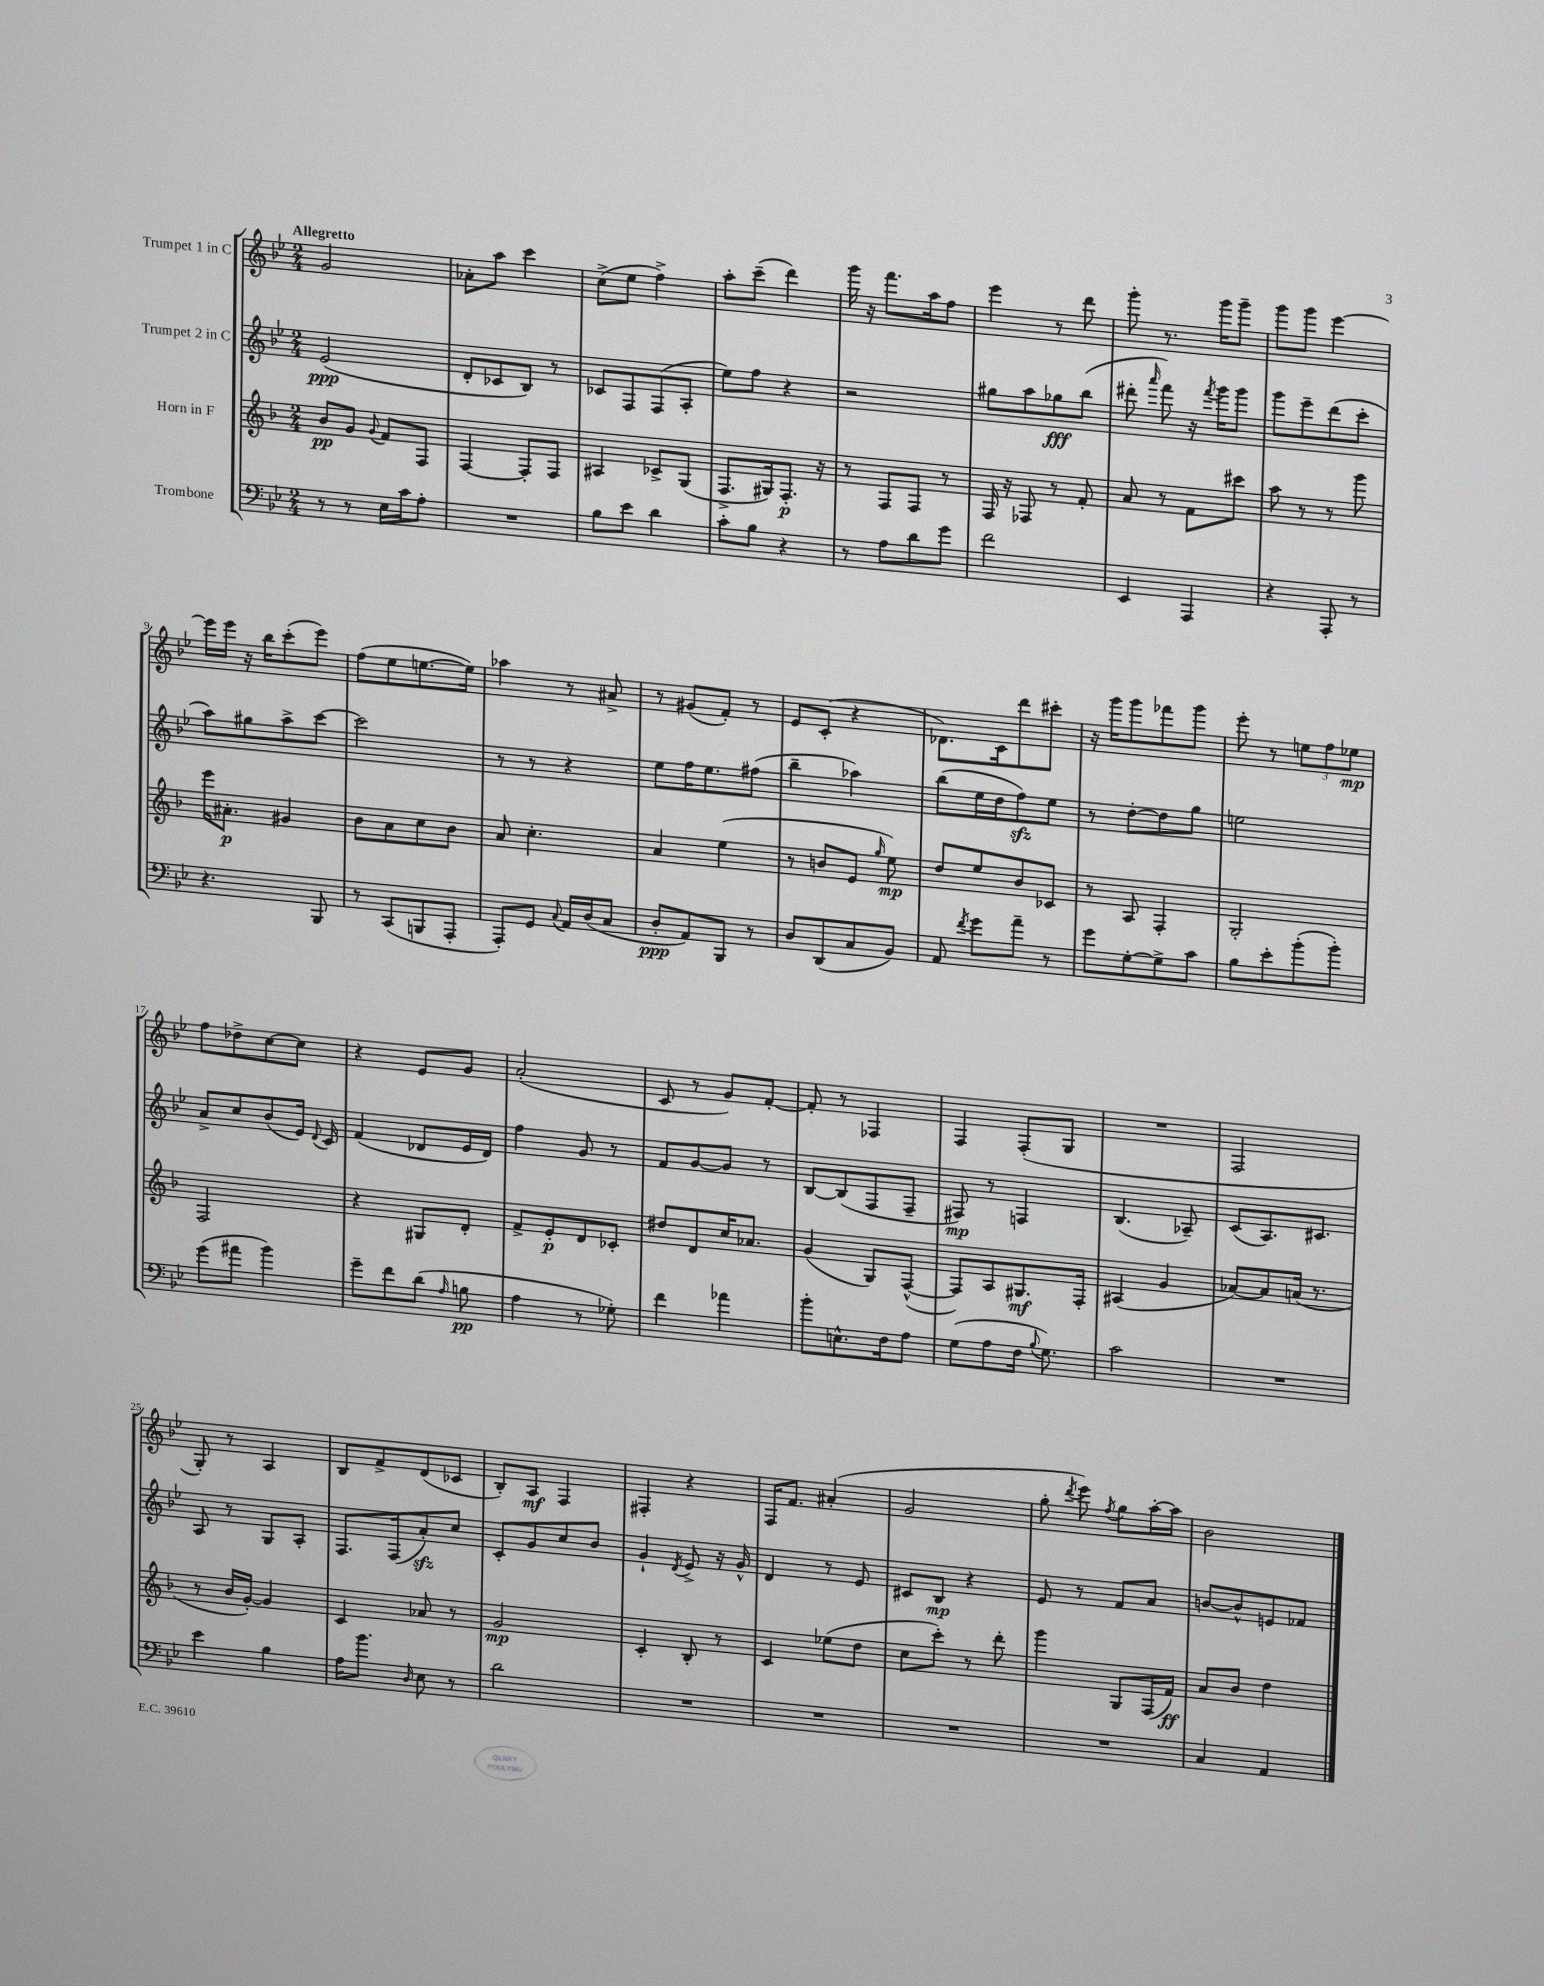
<<
\new StaffGroup <<
\new Staff = "s0" \with { instrumentName = "Trumpet 1 in C" } {
    \clef treble \key bes \major \numericTimeSignature \time 2/4 \tempo "Allegretto"
    \autoBeamOff g'2 |
    aes'8[-. a''8] c'''4 |
    c''8[->( ees''8] f''4->) |
    a''8[-. c'''8]--( d'''4) |
    g'''16 r16 f'''8.[ a''16 f''8] |
    ees'''4 r8 d'''8 |
    g'''8-. r8. g'''16[ g'''8]-- |
    g'''8[ g'''8] ees'''4~ |
    ees'''16[ ees'''16] r16 bes''16[ c'''8-.( ees'''8]) |
    f''8[( ees''8 e''8.~ e''16]) |
    aes''4 r8 ais'8-> |
    r8 gis'8[( f'8]-.) r8 |
    ees'8[ c'8]-.( r4 |
    des'8.[) c'16 d'''8 cis'''8]-. |
    r16 g'''16[ g'''8 fes'''8 g'''8] |
    ees'''8-. r8 \tuplet 3/2 { e''8[ f''8 ees''8]\mp } |
    f''8[ des''8-> c''8~ c''8] |
    r4 ees'8[ g'8] |
    a'2-.( |
    c'8 r8 g'8[) f'8]~-. |
    f'8-. r8 fes4 |
    f4 f8[-.( g8] |
    R2 |
    f2 |
    g8-.) r8 a4 |
    bes8[ f'8-> d'8( ces'8] |
    bes8[-.) a8]\mf f4 |
    fis4-. r4 |
    f16[ f'8.] ais'4-.( |
    g'2 |
    g''8-. \acciaccatura { d'''8 } ees'''8) \acciaccatura { f''8 } g''8[ a''16~-. a''16] |
    bes'2 \bar "|." |
}
\new Staff = "s1" \with { instrumentName = "Trumpet 2 in C" } {
    \clef treble \key bes \major \numericTimeSignature \time 2/4
    \autoBeamOff ees'2\ppp( |
    d'8[-. ces'8 bes8]) r8 |
    ces'8[ f8 f8( a8]-. |
    ees''8[) f''8] r4 |
    r2 |
    gis''8[ a''8 ges''8\fff bes''8]( |
    dis'''8-. \grace { a'''16 } f'''8) r16 \acciaccatura { f'''8 } g'''16[ g'''8] |
    g'''8[ ees'''8-- d'''8( c'''8]-. |
    a''8[) gis''8 a''8-> c'''8]~ |
    c'''2 |
    r8 r8 r4 |
    ees''8[ f''16 ees''8. fis''8]( |
    bes''4-- aes''4) |
    bes''8[( ees''16 d''16 f''8\sfz) ees''8] |
    r8 d''8[~-. d''8 g''8] |
    e''2 |
    a'8[-> c''8 bes'8( ees'16]) \appoggiatura { d'8 } c'16 |
    f'4( des'8[ ees'16 des'16]) |
    f''4 g'8 r8 |
    f'8[ g'8~ g'8] r8 |
    bes8[~ bes8( f8 f8]-- |
    fis8\mp) r8 f4 |
    bes4.( aes8--) |
    c'8[( a8.) cis'8.] |
    a8 r8 g8[ a8]-. |
    f8.[ f16( a'8-.\sfz) c''8] |
    c'8[-. g'8 c''8 bes'8] |
    g'4-! \acciaccatura { d'8 } ees'8-> r16 g'16-^ |
    d'4 r8 ees'8 |
    cis'8[ bes8]\mp r4 |
    ees'8 r8 f'8[ a'8] |
    b'8[~ b'8-^ e'8 fes'8] \bar "|." |
}
\new Staff = "s2" \with { instrumentName = "Horn in F" } {
    \clef treble \key f \major \numericTimeSignature \time 2/4
    \autoBeamOff bes'8[\pp g'8] \appoggiatura { g'8 } f'8[ f8] |
    f4~ f8[-. f8] |
    ais4 ces'8[-> g8]( |
    f8.[-> gis16) f8.]-.\p r16 |
    r8 f8[ f8] r8 |
    f16 r16 fes8 r8 f'8-. |
    a'8 r8 f'8[ cis'''8] |
    a''8 r8 r8 g'''8 |
    e'''16[ ais'8.]-.\p gis'4 |
    bes'8[ a'8 c''8 bes'8] |
    a'8 c''4.-. |
    a'4 e''4( |
    r8 b'8[ e'8] \grace { g''16 } e''8\mp) |
    d''8[ e''8 bes'8 ces'8] |
    r8 a8 f4-. |
    g2-. |
    f2 |
    r4 gis8[ d'8]-. |
    f'8[-> e'8-.\p d'8 ces'8]-. |
    dis''8[ d'8 c''16 aes'8.] |
    g'4( g8[) f8]~-^( |
    f8[) a8 gis8.\mf f16]-. |
    ais4( g'4 |
    aes'8[~) aes'8 a'16]( r8. |
    r8 bes'16[ g'16]~-.) g'4 |
    c'4 aes'8 r8 |
    g'2\mp |
    c'4-. bes8-. r8 |
    c'4 ees''8[( d''8] |
    c''8[ c'''8]-.) r8 d'''8-. |
    g'''4 g8[ f16( f'16]\ff) |
    a'8[ bes'8] d''4 \bar "|." |
}
\new Staff = "s3" \with { instrumentName = "Trombone" } {
    \clef bass \key bes \major \numericTimeSignature \time 2/4
    \autoBeamOff r8 r8 ees16[ c'16 a8]-. |
    R2 |
    bes8[ ees'8] d'4 |
    c'8[-. bes8] r4 |
    r8 a8[ d'8 g'8] |
    f'2 |
    ees,4 a,,4 |
    r4 a,,8-. r8 |
    r4. bes,,8 |
    r8 c,8[( b,,8 a,,8]-. |
    a,,8[-.) g,8] \appoggiatura { c8 } a,16[ d16( c8] |
    d8[-.\ppp a,8) bes,,8] r8 |
    d8[ d,8( c8 bes,8]) |
    a,8 \acciaccatura { f'8 } g'8[ a'8]-- r8 |
    g'8[ g8~-. g8-> c'8] |
    bes8[ ees'8-. bes'8-.( bes'8]-.) |
    g'8[( ais'8] bes'4) |
    g'8[-- f'8 d'8]( \grace { a16 } b8\pp |
    a4 r8 ges8-.) |
    f'4 aes'4 |
    bes'8[-. e8.-^ f16 a8] |
    g8[( a8 f16] \appoggiatura { bes8 } g8.) |
    c'2 |
    R2 |
    ees'4 bes4 |
    a16[ bes'8.] \grace { d16 } ees8 r8 |
    d'2 |
    R2 |
    R2 |
    R2 |
    R2 |
    c4 a,4 \bar "|." |
}
>>
>>
